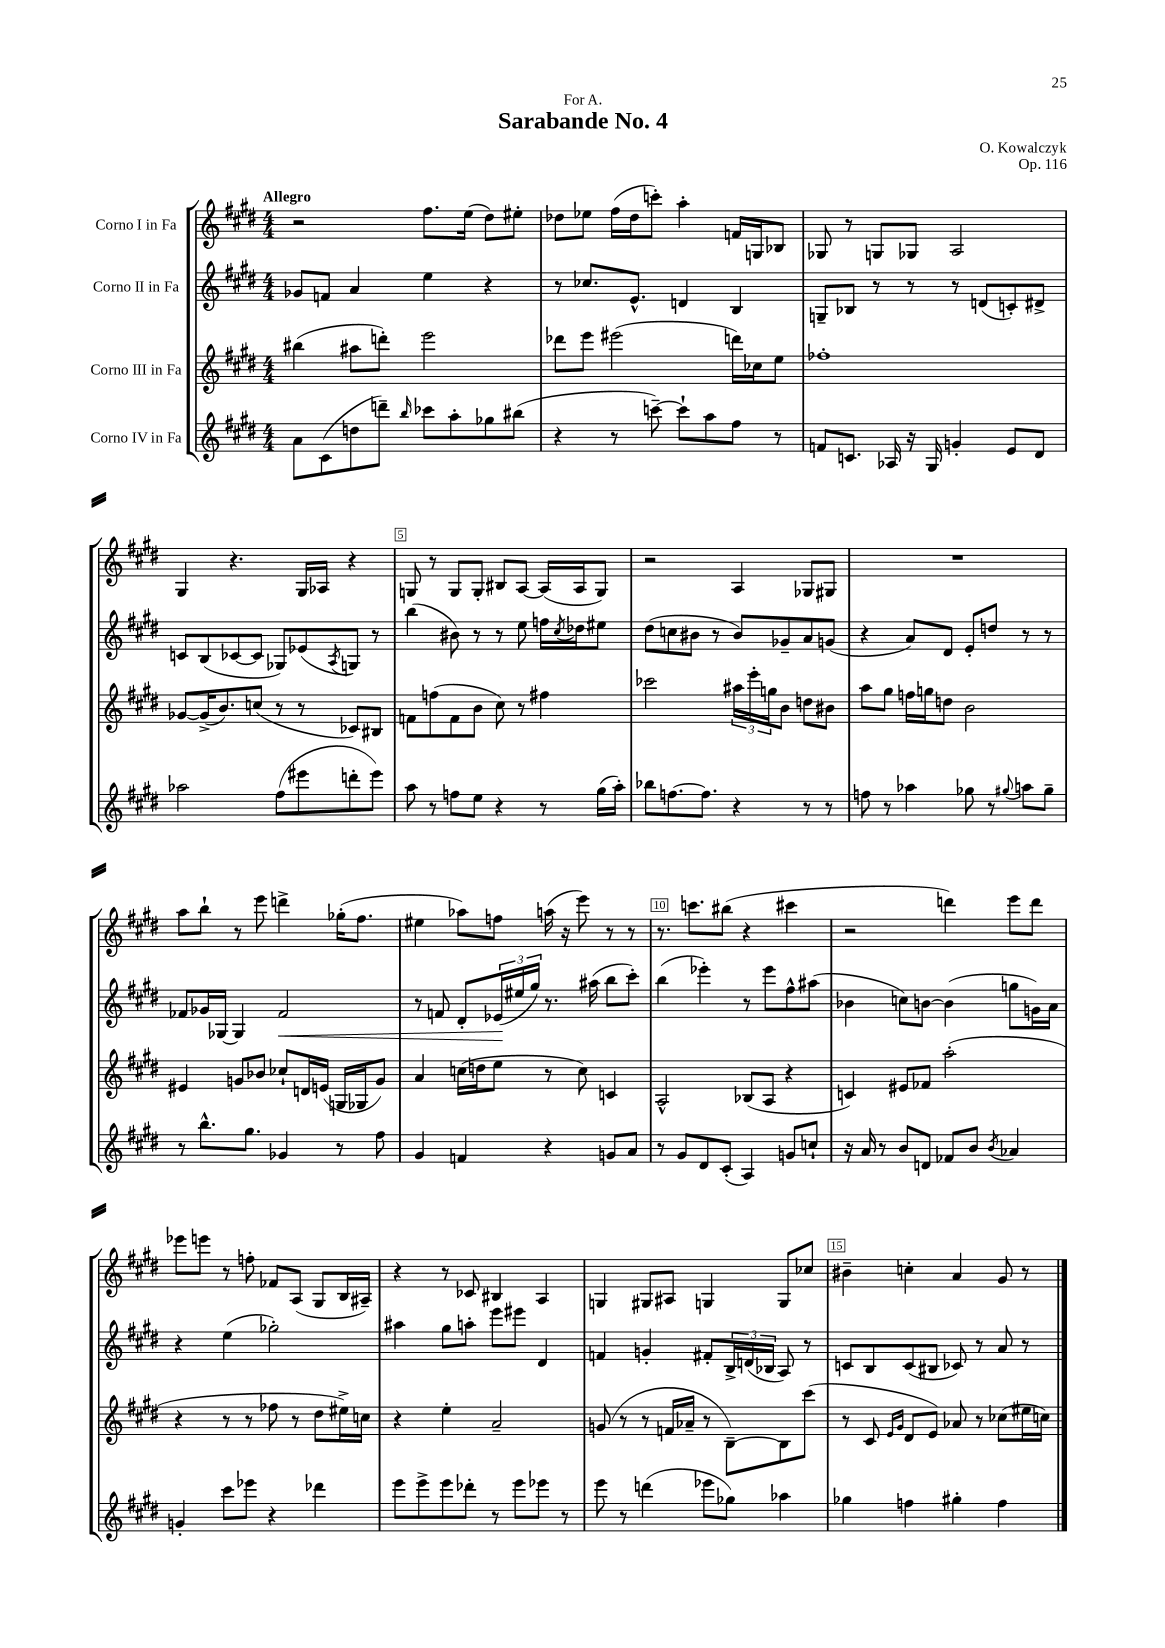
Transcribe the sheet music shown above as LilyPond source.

\header { title = "Sarabande No. 4" composer = "O. Kowalczyk" dedication = "For A." opus = "Op. 116" }
<<
\new StaffGroup <<
\new Staff = "s0" \with { instrumentName = "Corno I in Fa" } {
    \clef treble \key e \major \numericTimeSignature \time 4/4 \tempo "Allegro"
    r2 fis''8. e''16( dis''8) eis''8-. |
    des''8 ees''8 fis''16( des''16 c'''8-.) a''4-. f'16 g16 bes8 |
    ges8 r8 g8 ges8 a2 |
    gis4 r4. gis16 aes16 r4 |
    g8 r8 g8 g8-. bis8 a8~ a16( a16 g8) |
    r2 a4 ges8 gis8 |
    R1 |
    a''8 b''8-! r8 e'''8 d'''4-> ges''16-.( fis''8. |
    eis''4 aes''8) f''8 a''16( r16 e'''8) r8 r8 |
    r8. c'''8. bis''8( r4 cis'''4 |
    r2 d'''4) e'''8 d'''8 |
    ees'''8 e'''8 r8 f''8-. fes'8 a8( gis8 b16 ais16--) |
    r4 r8 ces'8 bis4 a4 |
    g4 gis8 ais8 g4 g8 ces''8 |
    bis'4-- c''4-. a'4 gis'8 r8 \bar "|." |
}
\new Staff = "s1" \with { instrumentName = "Corno II in Fa" } {
    \clef treble \key e \major \numericTimeSignature \time 4/4
    ges'8 f'8 a'4 e''4 r4 |
    r8 ces''8. e'8.-^ d'4 b4 |
    g8-- bes8 r8 r8 r8 d'8( c'8-.) dis'8-> |
    c'8 b8( ces'8~ ces'8 ges8) ees'8( \acciaccatura { a8 } g8) r8 |
    b''4( bis'8) r8 r8 e''8 f''16 \acciaccatura { cis''8 } des''16 eis''8 |
    dis''8( c''8 bis'8 r8 bis'8) ges'8-- a'8 g'8( |
    r4 a'8) dis'8 e'8-. d''8 r8 r8 |
    fes'8 ges'16 ges16~ ges4 fes'2\< |
    r8 f'8 dis'8-. \tuplet 3/2 { ees'16\!( eis''16 gis''16) } r8. ais''16( b''8 cis'''8-.) |
    b''4( ees'''4-.) r8 ees'''8 fis''8-^ ais''8( |
    bes'4 c''8) b'8~ b'4( g''8 g'16) a'16 |
    r4 e''4( ges''2-.) |
    ais''4 gis''8 a''8-. e'''8 eis'''8 dis'4 |
    f'4 g'4-. fis'8-. \tuplet 3/2 { b16-> d'16( bes16 } a8) r8 |
    c'8 b8 c'8( bis8 ces'8) r8 a'8 r8 \bar "|." |
}
\new Staff = "s2" \with { instrumentName = "Corno III in Fa" } {
    \clef treble \key e \major \numericTimeSignature \time 4/4
    bis''4( ais''8 d'''8-.) e'''2 |
    des'''8 e'''8 eis'''2( d'''16) ces''16 e''8 |
    fes''1-. |
    ges'8~ ges'16->( b'8.) c''8( r8 r8 ces'8) bis8 |
    f'8 f''8( f'8 b'8 cis''8) r8 fis''4 |
    ces'''2 \tuplet 3/2 { ais''16 e'''16-. g''16 } b'8 d''8 bis'8 |
    a''8 gis''8 f''16 g''16 d''8 b'2 |
    eis'4 g'8 bes'8 ces''8-! d'16 e'16( g16 ges16 g'8) |
    a'4 c''16( d''16 e''8 r8 c''8) c'4 |
    a2-^ bes8( a8 r4 |
    c'4) eis'8 fes'8 a''2-.( |
    r4 r8 r8 fes''8 r8 dis''8 eis''16->) c''16 |
    r4 e''4-. a'2-- |
    g'8( r8 r8 f'16 aes'16-- r8 b8~--) b8 cis'''8( |
    r8 cis'8 \grace { e'16 gis'16 } dis'8 e'8) aes'8 r8 ces''8( eis''16 c''16) \bar "|." |
}
\new Staff = "s3" \with { instrumentName = "Corno IV in Fa" } {
    \clef treble \key e \major \numericTimeSignature \time 4/4
    a'8 cis'8( d''8 d'''8--) \grace { b''16 } ces'''8 a''8-. ges''8 bis''8( |
    r4 r8 c'''8~--) c'''8-! a''8 fis''8 r8 |
    f'8 c'8. aes16 r16 gis16 g'4-. e'8 dis'8 |
    aes''2 fis''8( eis'''8 d'''8-. eis'''8) |
    a''8 r8 f''8 e''8 r4 r8 gis''16( a''16-.) |
    bes''8 f''8.~ f''8. r4 r8 r8 |
    f''8 r8 aes''4 ges''8 r8 \appoggiatura { gis''8 } a''8 gis''8-- |
    r8 b''8.-^ gis''8. ges'4 r8 fis''8 |
    gis'4 f'4 r4 g'8 a'8 |
    r8 gis'8 dis'8 cis'8-.( a4) g'8 c''8-! |
    r16 a'16 r8 b'8 d'8 fes'8 b'8 \acciaccatura { b'8 } aes'4 |
    g'4-. cis'''8 ees'''8 r4 des'''4 |
    e'''8 e'''8-> e'''8 des'''8-. r8 e'''8 ees'''8 r8 |
    e'''8 r8 d'''4( ees'''8 ges''8) aes''4 |
    ges''4 f''4 gis''4-. f''4 \bar "|." |
}
>>
>>
\layout { \context { \Score \override BarNumber.break-visibility = ##(#f #t #t) barNumberVisibility = #(every-nth-bar-number-visible 5) \override BarNumber.stencil = #(make-stencil-boxer 0.1 0.3 ly:text-interface::print) } }
